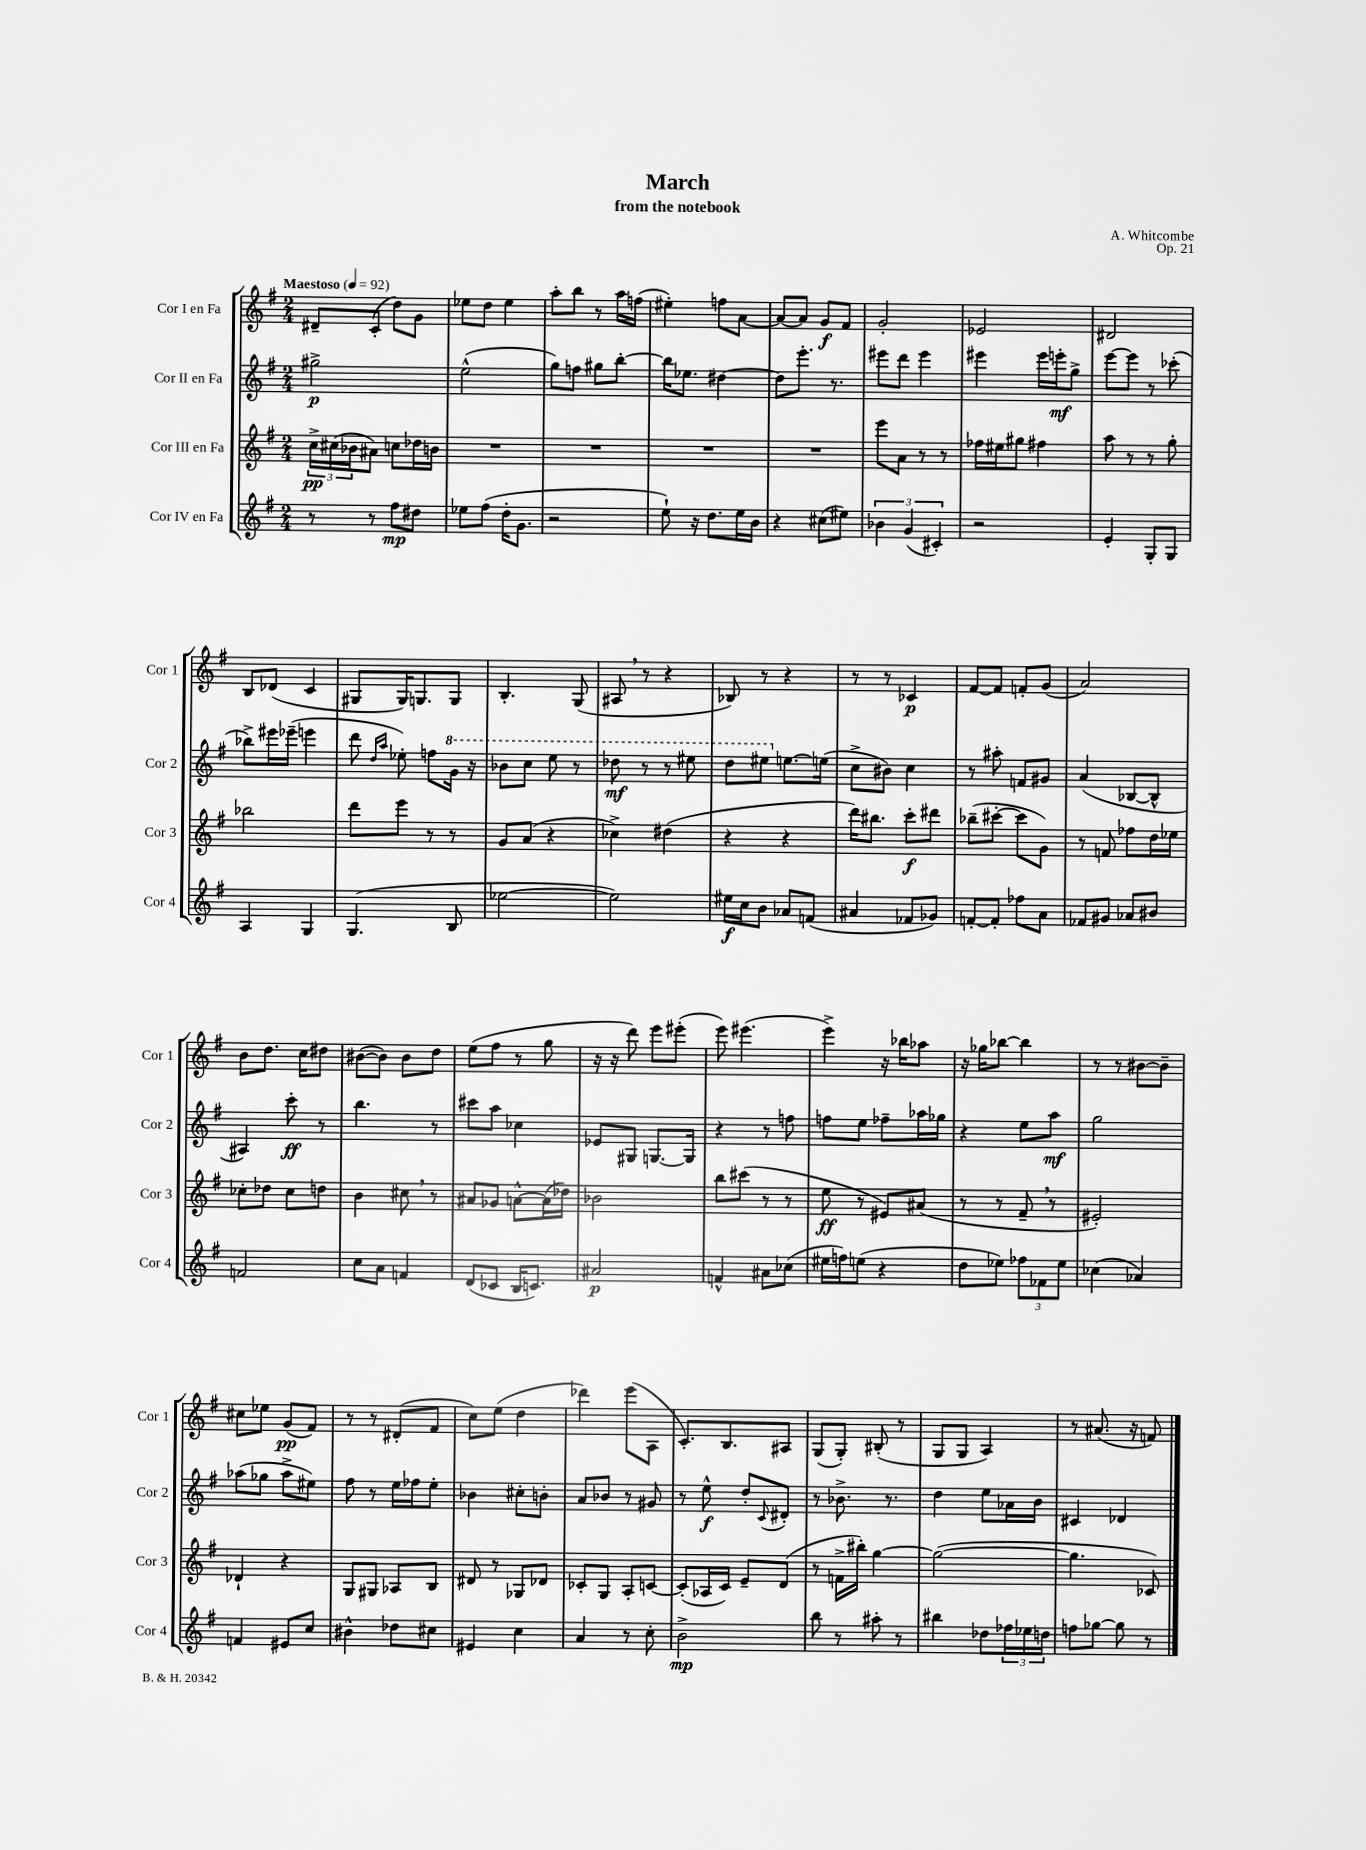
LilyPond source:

\header { title = "March" composer = "A. Whitcombe" subtitle = "from the notebook" opus = "Op. 21" }
<<
\new StaffGroup <<
\new Staff = "s0" \with { instrumentName = "Cor I en Fa" shortInstrumentName = "Cor 1" } {
    \clef treble \key g \major \numericTimeSignature \time 2/4 \tempo "Maestoso" 4 = 92
    dis'8-- c'8-.( d''8) g'8 |
    ees''8 d''8 ees''4 |
    a''8-. b''8 r8 a''16 f''16( |
    eis''4-.) f''8 a'8~ |
    a'8~ a'8 g'8\f fis'8 |
    g'2-. |
    ees'2 |
    dis'2 |
    b8 des'8( c'4 |
    gis8 gis16) g8. g8 |
    b4.-. g8( |
    ais8 \breathe r8 r4 |
    bes8) r8 r4 |
    r8 r8 ces'4\p |
    fis'8~ fis'8 f'8-. g'8( |
    a'2) |
    b'8 d''8. c''16 dis''8 |
    bis'8~( bis'8) bis'8 d''8 |
    e''8( fis''8 r8 g''8 |
    r16 r16 d'''8) e'''8 eis'''8-.( |
    e'''8) eis'''4.( |
    e'''4->) r16 bes''16 aes''8 |
    r16 ges''16 bes''8~ bes''4 |
    r8 r8 bis'8~ bis'8-- |
    cis''8 ees''8 g'8\pp( fis'8) |
    r8 r8 dis'8-.( fis'8 |
    c''8) e''8( d''4 |
    des'''4) e'''8( a8 |
    c'8.-.) b8. ais8 |
    g8( g8-.) bis8-.( r8 |
    g8 g8 a4) |
    r8 ais'8.( r16 f'8) \bar "|." |
}
\new Staff = "s1" \with { instrumentName = "Cor II en Fa" shortInstrumentName = "Cor 2" } {
    \clef treble \key g \major \numericTimeSignature \time 2/4
    gis''2->\p |
    e''2-^( |
    g''8) f''8 gis''8 b''8~-. |
    b''16 ees''8. dis''4~ |
    dis''8 e'''8.-. r8. |
    eis'''8 d'''8 eis'''4 |
    eis'''4 eis'''16 e'''16-.\mf g''8-> |
    e'''8~ e'''8 r8 ces'''8-.( |
    bes''8->) eis'''16 ees'''16--( e'''4 |
    d'''8 \grace { d''16 a''16 } ees''8-.) f''8 \ottava #1 g''16 r16 |
    bes''8 c'''8 e'''8 r8 |
    des'''8\mf r8 r8 eis'''8 |
    d'''8 eis'''8 \ottava #0 e''!8.~ e''!16( |
    c''8-> bis'8) c''4 |
    r8 ais''8-. f'8 gis'8 |
    a'4( bes8~ bes8-^ |
    ais4) c'''8-.\ff r8 |
    b''4. r8 |
    cis'''8 a''8 ces''4 |
    ees'8 gis8 g8.~ g16 |
    r4 r8 f''8 |
    f''8 e''8 fes''8-- aes''16 ges''16 |
    r4 e''8 a''8\mf |
    g''2 |
    aes''8( ges''8 aes''8-> eis''8) |
    fis''8 r8 e''16 fes''16 e''8-. |
    bes'4 cis''8-. b'8-. |
    a'8 bes'8 r8 gis'8 |
    r8 e''8-^\f d''8-. \appoggiatura { c'8 } dis'8-. |
    r8 bes'8.-> r8. |
    d''4 e''8 aes'16 b'16 |
    cis'4 des'4 \bar "|." |
}
\new Staff = "s2" \with { instrumentName = "Cor III en Fa" shortInstrumentName = "Cor 3" } {
    \clef treble \key g \major \numericTimeSignature \time 2/4
    \tuplet 3/2 { c''16->\pp cis''16( bes'16 } ais'8) c''8 des''16 b'16 |
    R2 |
    R2 |
    R2 |
    R2 |
    e'''8 a'8 r8 r8 |
    fes''16 eis''16 gis''8 fis''4 |
    a''8 r8 r8 g''8-. |
    bes''2 |
    d'''8 e'''8 r8 r8 |
    g'8 a'8( r4 |
    ces''4->) dis''4( |
    r4 r4 |
    d'''16) bis''8. c'''8-.\f dis'''8 |
    bes''8--( cis'''8~-. cis'''8 g'8) |
    r8 f'8 fes''8 d''16 ees''16 |
    ces''8-. des''8 ces''8 d''8 |
    b'4 cis''8 \breathe r8 |
    ais'8 ges'8 a'8~-^ a'16( des''16) |
    bes'2 |
    b''8 cis'''8( r8 r8 |
    e''8\ff r8 eis'8) ais'8( |
    r8 r8 fis'8-- \breathe r8 |
    eis'2-.) |
    des'4-! r4 |
    g8 gis8 aes8 b8 |
    dis'8 r8 ges8 des'8 |
    ces'8-. g8 a8-. c'8~ |
    c'8-.( aes16 c'16) e'8-- d'8( |
    r8 f'16-> bis''16-.) g''4~ |
    g''2~( |
    g''4. ces'8) \bar "|." |
}
\new Staff = "s3" \with { instrumentName = "Cor IV en Fa" shortInstrumentName = "Cor 4" } {
    \clef treble \key g \major \numericTimeSignature \time 2/4
    r8 r8 fis''8\mp dis''8 |
    ees''8 fis''8( d''16-. g'8. |
    r2 |
    e''8-!) r16 d''8. e''16 b'16 |
    r4 cis''8( eis''8) |
    \tuplet 3/2 { bes'4 g'4( cis'4-.) } |
    r2 |
    e'4-. g8-. g8 |
    a4 g4 |
    g4.( b8 |
    ees''2~ |
    ees''2) |
    eis''16\f c''16 b'8 aes'8 f'8( |
    ais'4 fes'8 ges'8) |
    f'8~-. f'8-. fes''8 a'8 |
    fes'8 gis'8 aes'8 bis'8 |
    f'2 |
    c''8 a'8 f'4 |
    d'8( ces'8 b16 c'8.) |
    ais'2\p |
    f'4-^ ais'8 ces''8( |
    eis''16 f''16) e''8( r4 |
    d''8 ees''8) \tuplet 3/2 { fes''8 fes'8 ees''8 } |
    ces''4( aes'4) |
    f'4 eis'8 c''8 |
    bis'4-^ des''8 cis''8 |
    eis'4 c''4 |
    a'4 r8 c''8-. |
    b'2->\mp |
    b''8 r8 ais''8-. r8 |
    bis''4 des''8 \tuplet 3/2 { fes''16 ees''16 d''16 } |
    f''8 ges''8~ ges''8 r8 \bar "|." |
}
>>
>>
\layout { \context { \Score \remove "Bar_number_engraver" } }
